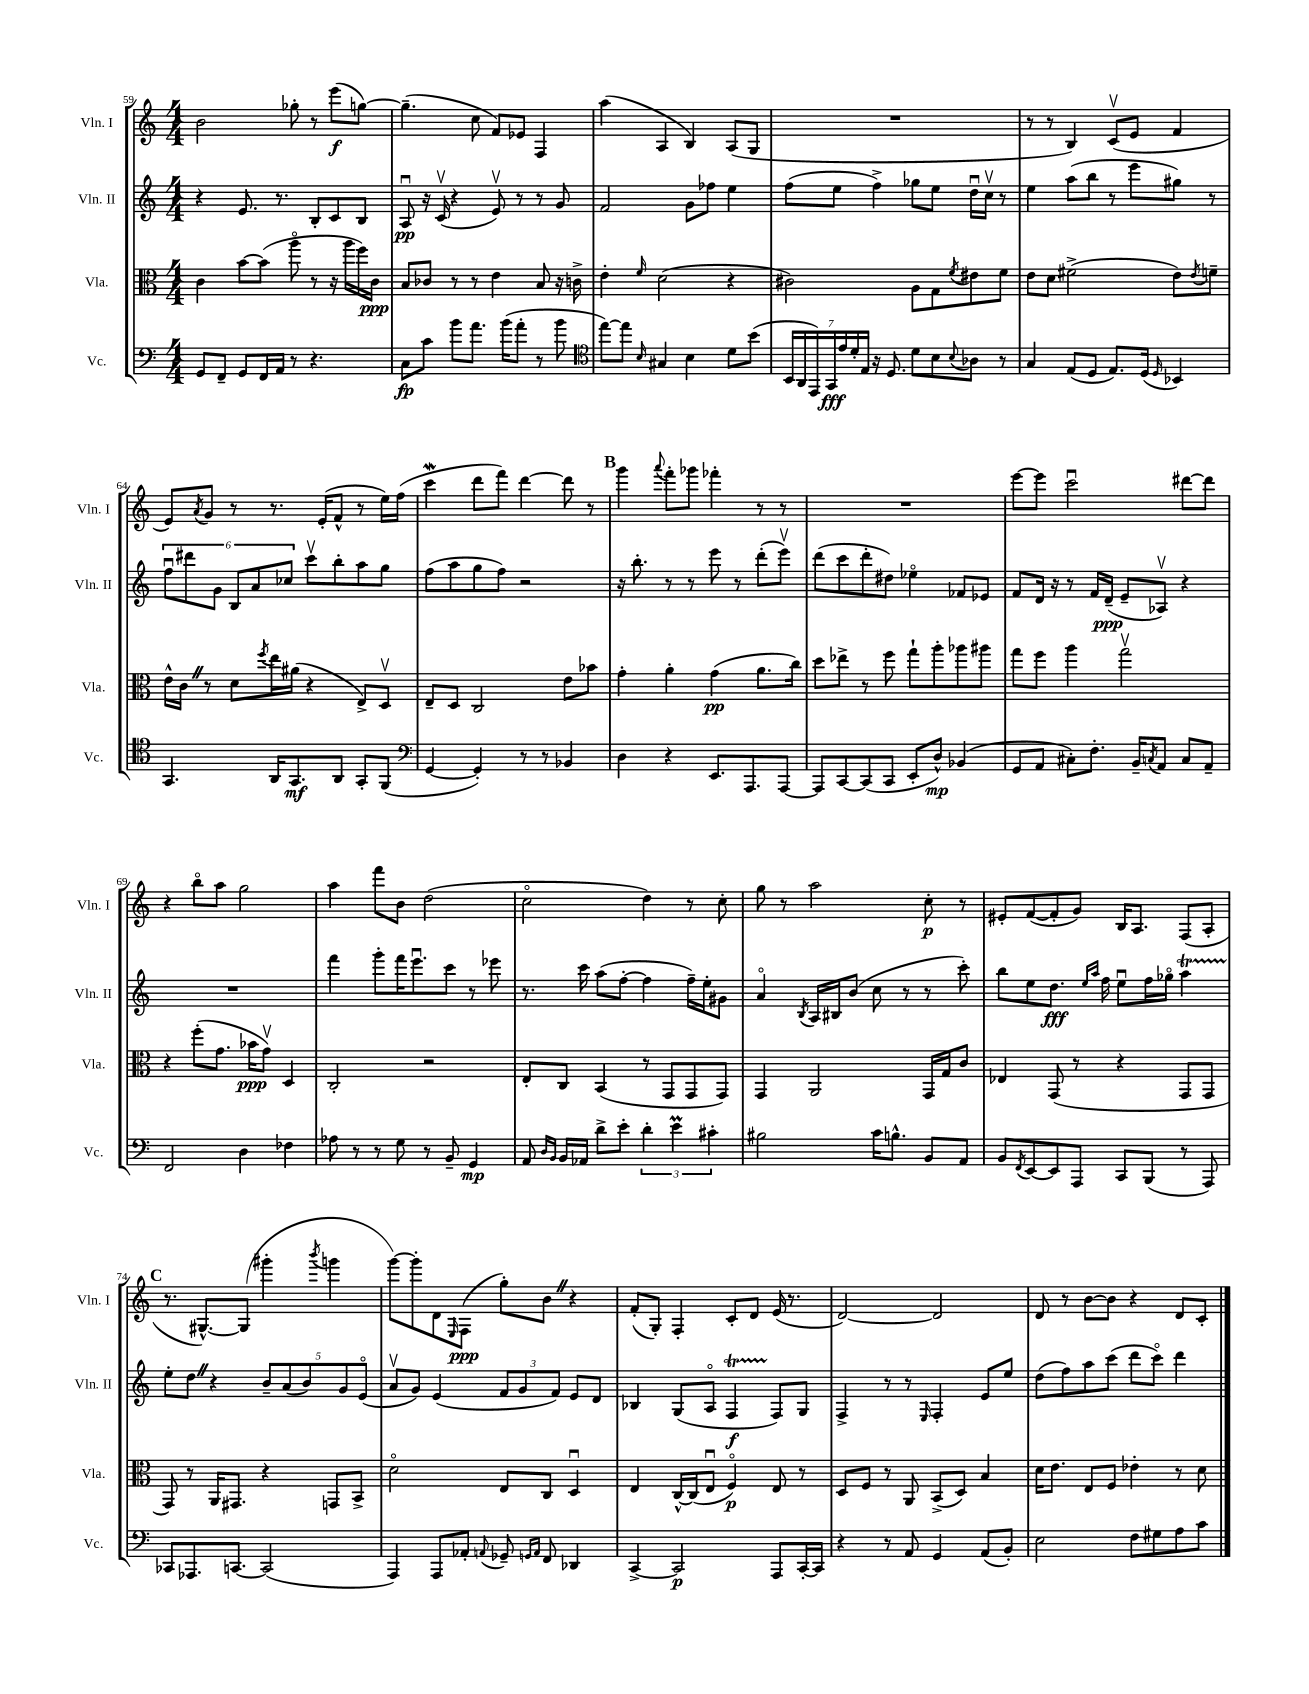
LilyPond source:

<<
\new StaffGroup <<
\new Staff = "s0" \with { instrumentName = "Vln. I" shortInstrumentName = "Vln. I" } {
    \clef treble \key c \major \numericTimeSignature \time 4/4
    b'2 ges''8-. r8 e'''8\f( g''8~) |
    g''4.--( c''8 f'8) ees'8 f4 |
    a''4( a4 b4) a8( g8 |
    R1 |
    r8 r8 b4) c'8\upbow( e'8 f'4 |
    e'8) \acciaccatura { a'8 } g'8 r8 r8. e'16-.( f'8-^ r8 e''16) f''16( |
    c'''4\mordent d'''8 f'''8) d'''4~ d'''8 r8 |
    \mark \markup { \bold "B" } g'''4 \appoggiatura { a'''8 } f'''8-. ges'''8 fes'''4-. r8 r8 |
    R1 |
    e'''8~ e'''8 c'''2\downbow dis'''8~ dis'''8 |
    r4 b''8\flageolet a''8 g''2 |
    a''4 f'''8 b'8 d''2( |
    c''2\flageolet d''4) r8 c''8-. |
    g''8 r8 a''2 c''8-.\p r8 |
    eis'8-. f'8~( f'8-. g'8) b16 a8. f8( a8-. |
    \mark \markup { \bold "C" } r8. gis8.~-^) gis8( gis'''4-. \acciaccatura { b'''8 } g'''4 |
    g'''8~) g'''8-. d'8 \grace { e16 } f8\ppp( g''8-.) b'8 \once \override BreathingSign.text = \markup { \musicglyph "scripts.caesura.straight" } \breathe r4 |
    f'8-.( g8-.) f4-. c'8-. d'8 e'16( r8. |
    d'2~) d'2 |
    d'8 r8 b'8~ b'8 r4 d'8 c'8-. \bar "|." |
}
\new Staff = "s1" \with { instrumentName = "Vln. II" shortInstrumentName = "Vln. II" } {
    \clef treble \key c \major \numericTimeSignature \time 4/4
    r4 e'8. r8. b8-. c'8 b8 |
    a8\downbow\pp r16 c'16\upbow( r4 e'8\upbow) r8 r8 g'8 |
    f'2 g'8 fes''8 e''4 |
    f''8( e''8 f''4->) ges''8 e''8 d''16\downbow c''16\upbow r8 |
    e''4 a''8( b''8 r8 e'''8 gis''8) r8 |
    \tuplet 6/4 { f''8\downbow dis'''8 g'8 b8 a'8 ces''8 } c'''8\upbow b''8-. a''8 g''8 |
    f''8( a''8 g''8 f''8) r2 |
    \mark \markup { \bold "B" } r16 b''8.-. r8 r8 e'''8 r8 d'''8-.( e'''8\upbow) |
    d'''8( c'''8 d'''8-. dis''8) ees''4\flageolet fes'8 ees'8 |
    f'8 d'16 r16 r8 f'16 d'16--\ppp( e'8-- aes8\upbow) r4 |
    R1 |
    f'''4 g'''8-. f'''16 e'''8.\downbow c'''8 r8 ees'''8 |
    r8. c'''16 a''8( f''8~-. f''4 f''16--) e''16-. gis'8 |
    a'4\flageolet \acciaccatura { b8 } a16 bis16 b'8( c''8 r8 r8 c'''8-.) |
    b''8 e''8 d''8.\fff \grace { e''16 a''16 } f''16 e''8\downbow f''16 ges''16\flageolet a''4\startTrillSpan |
    \mark \markup { \bold "C" } e''8-.\stopTrillSpan d''8 \once \override BreathingSign.text = \markup { \musicglyph "scripts.caesura.straight" } \breathe r4 \tuplet 5/4 { b'8-- a'8( b'8) g'8 e'8\flageolet( } |
    a'8\upbow g'8) e'4( \tuplet 3/2 { f'8 g'8 f'8) } e'8 d'8 |
    bes4 g8( a8\flageolet f4\startTrillSpan\f f8\stopTrillSpan) g8 |
    f4-> r8 r8 \grace { e16 } f4-. e'8 e''8 |
    d''8( f''8) a''8 c'''8( d'''8 c'''8\flageolet) d'''4 \bar "|." |
}
\new Staff = "s2" \with { instrumentName = "Vla." shortInstrumentName = "Vla." } {
    \clef alto \key c \major \numericTimeSignature \time 4/4
    c'4 b'8~ b'8( a''8\flageolet r8 r16 a''16 f''16) c'16\ppp |
    b8 ces'8 r8 r8 e'4 b8 r16 c'16-> |
    e'4-. \grace { f'16 } d'2( r4 |
    cis'2) a8 g8 \acciaccatura { f'8 } eis'8 f'8 |
    e'8 d'8 fis'2->( e'8) \acciaccatura { e'8 } f'8-- |
    e'16-^ c'16 \once \override BreathingSign.text = \markup { \musicglyph "scripts.caesura.straight" } \breathe r8 d'8 \acciaccatura { f''8 } e''16 ais'16( r4 e8->) d8\upbow |
    e8-- d8 c2 e'8 bes'8 |
    \mark \markup { \bold "B" } g'4-. a'4-. g'4\pp( a'8. c''16) |
    d''8 ees''8-> r8 f''8 g''8-! a''8-. aes''8 ais''8 |
    g''8 f''8 a''4 g''2\upbow |
    r4 f''8-.( g'8. bes'16\ppp g'8\upbow) d4 |
    c2-. r2 |
    e8-. c8 b,4( r8 g,8 g,8 g,8) |
    g,4 a,2 g,16 g16 c'8 |
    ees4 g,8( r8 r4 g,8 g,8 |
    \mark \markup { \bold "C" } g,8) r8 a,16 gis,8. r4 g,8 b,8-> |
    d'2\flageolet e8 c8 d4\downbow |
    e4 c16~-^ c16( e8\downbow f4\flageolet\p) e8 r8 |
    d8 f8 r8 a,8 b,8->( d8) b4 |
    d'16 e'8. e8 f8 ees'4-. r8 d'8 \bar "|." |
}
\new Staff = "s3" \with { instrumentName = "Vc." shortInstrumentName = "Vc." } {
    \clef bass \key c \major \numericTimeSignature \time 4/4
    g,8 f,8-- g,8 f,16 a,16 r8 r4. |
    c8\fp c'8 b'8 a'8. b'16( a'8-. r8 b'8 |
    \clef tenor e''8~) e''8 \grace { b16 } gis4 b4 d'8 b'8( |
    \tuplet 7/4 { b,16 a,16 e,16) g,16\fff e'16 d'16-. e16 } r16 d8. d'8 b8 \appoggiatura { b8 } aes8 r8 |
    g4 e8( d8 e8.) d16( \grace { d16 } bes,4) |
    g,4. a,16 g,8.\mf a,8 g,8-. f,8( |
    \clef bass g,4~ g,4-.) r8 r8 bes,4 |
    \mark \markup { \bold "B" } d4 r4 e,8. a,,8. a,,8~ |
    a,,8 c,8~ c,8( c,8 e,8-. d8-^\mp) bes,4( |
    g,8 a,8 cis8-.) f8.-. b,16-- \acciaccatura { c8 } a,8 c8 a,8-- |
    f,2 d4 fes4 |
    aes8 r8 r8 g8 r8 b,8-- g,4\mp |
    a,8 \grace { d16 b,16 } b,16 aes,16 d'8-> e'8-. \tuplet 3/2 { d'4-. e'4\prall cis'4-. } |
    bis2 c'16 b8.-^ b,8 a,8 |
    b,8 \acciaccatura { f,8 } e,8~ e,8 a,,8 c,8 b,,8( r8 a,,8) |
    \mark \markup { \bold "C" } ces,8 aes,,8. c,8.~ c,2( |
    a,,4) a,,8 aes,8-. \appoggiatura { a,8 } ges,8-- \grace { g,16 a,16 } f,8 des,4 |
    c,4~-> c,2\p a,,8 c,16~-. c,16 |
    r4 r8 a,8 g,4 a,8( b,8-.) |
    e2 f8 gis8 a8 c'8 \bar "|." |
}
>>
>>
\layout { \context { \Score currentBarNumber = #59 } }
